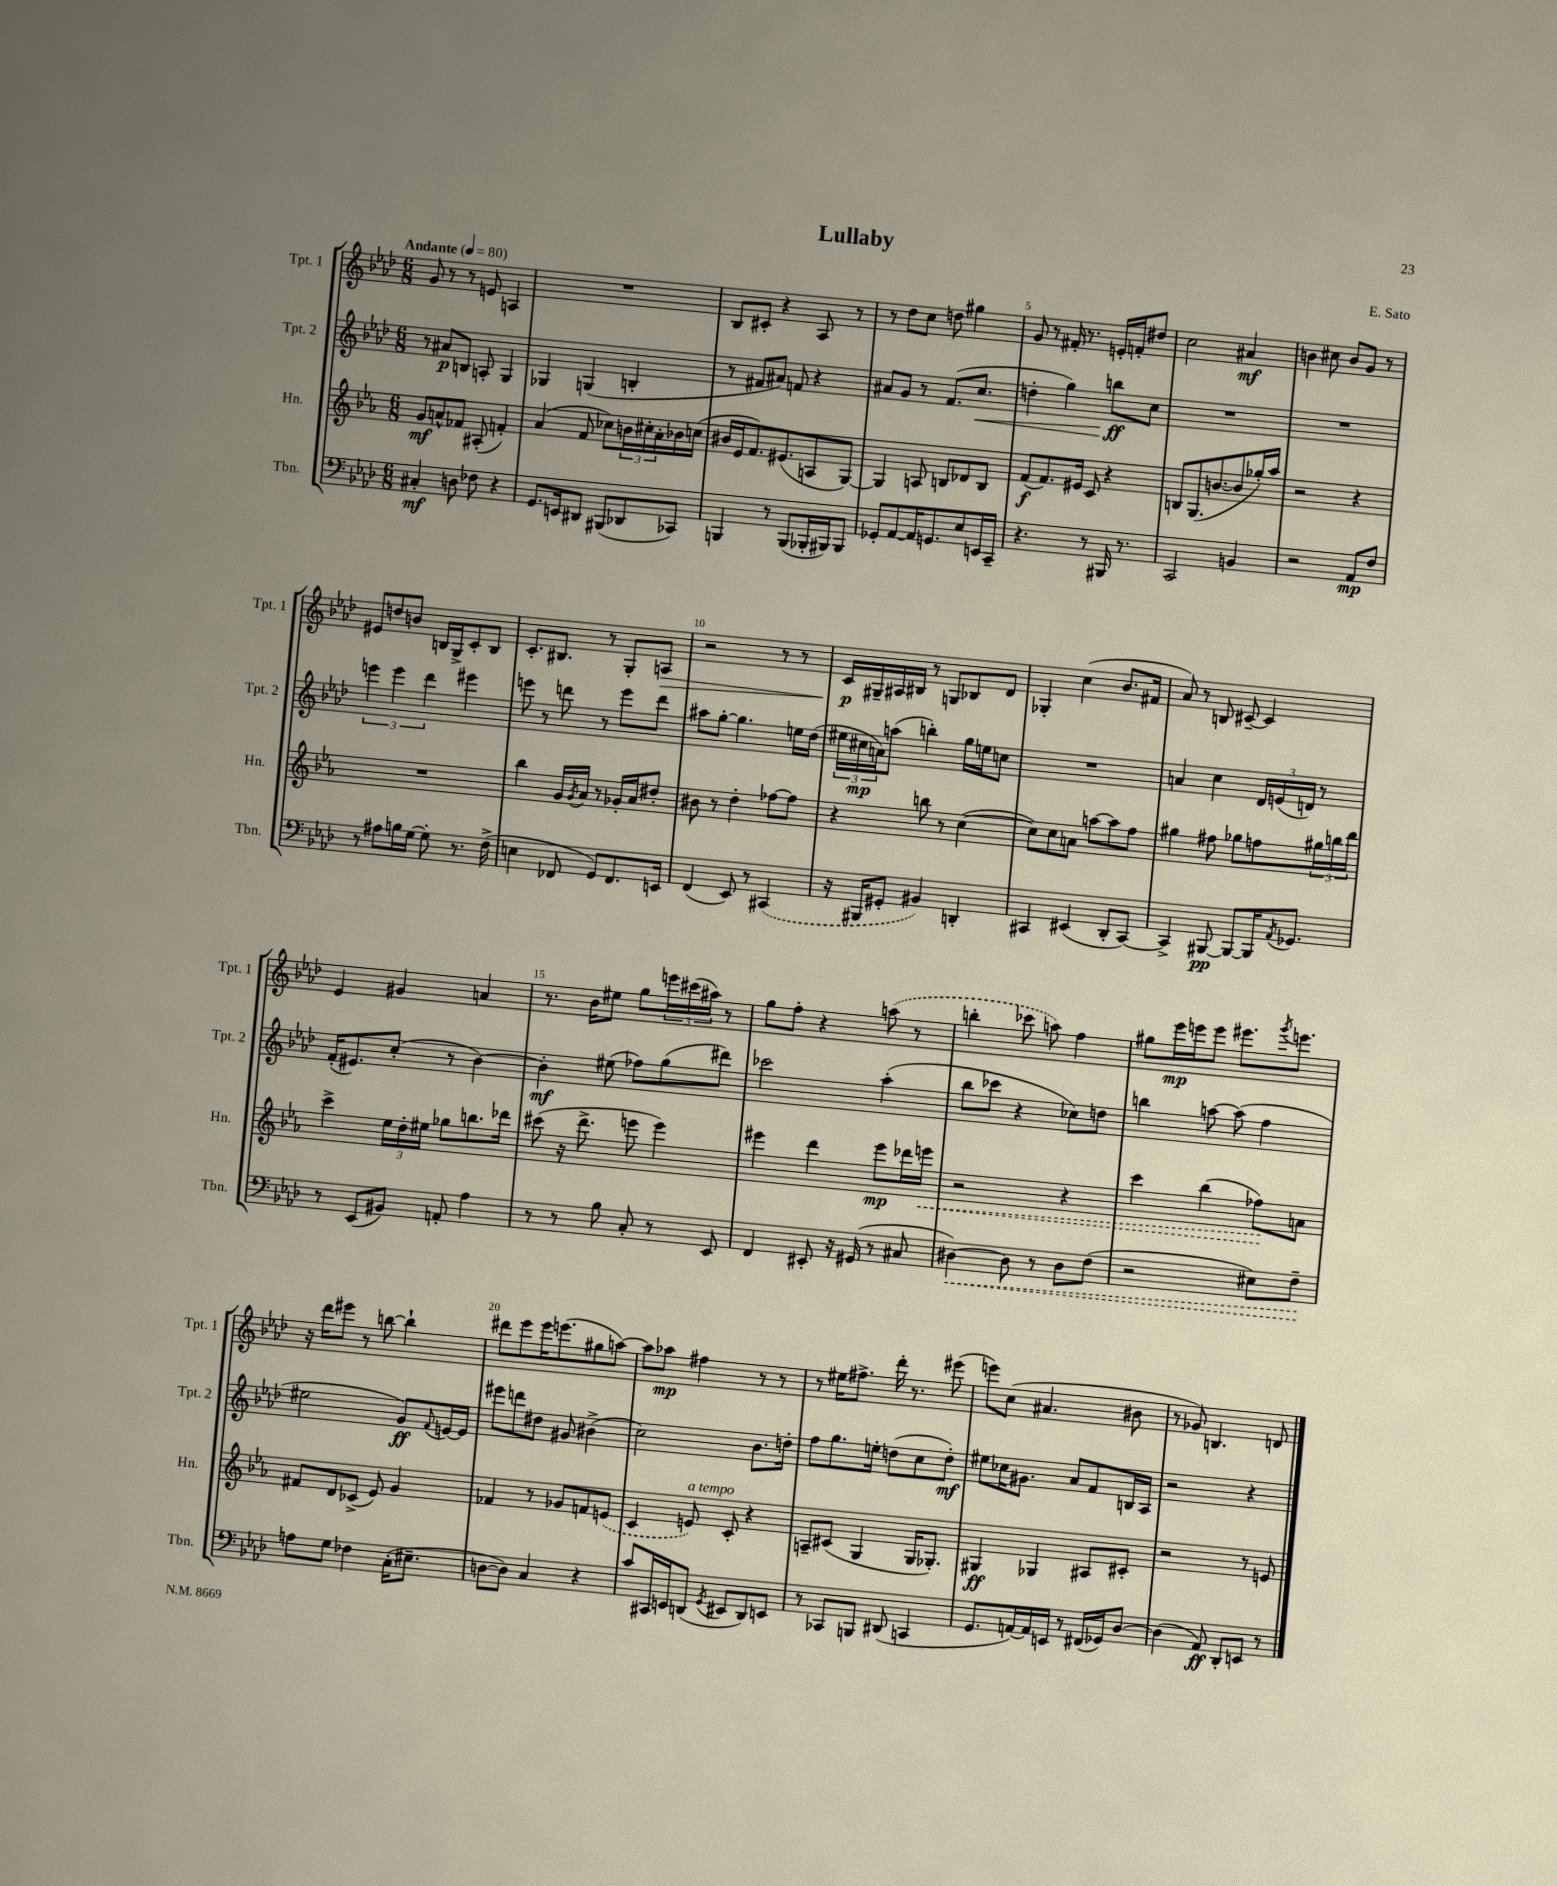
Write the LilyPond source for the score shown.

\header { title = "Lullaby" composer = "E. Sato" }
<<
\new StaffGroup <<
\new Staff = "s0" \with { instrumentName = "Tpt. 1" shortInstrumentName = "Tpt. 1" } {
    \clef treble \key aes \major \numericTimeSignature \time 6/8 \tempo "Andante" 4 = 80
    g'8 r8 r8 e'8 a4 |
    R2. |
    bes8 cis'8-. r4 aes8 r8 |
    r8 des''8 c''8 d''8 gis''4 |
    g'8 r8 fis'16-. r8. e'16-. f'16-. dis''8 |
    c''2 ais'4\mf |
    b'4 cis''8 b'8 g'8 r8 |
    eis'8 d''8 b'8 b16 g16-> c'8-. b8 |
    c'8.-. bis8. r8 g8-. a8\> |
    r2 r8 r8 |
    c'16\p\! gis16-- ais16 bis16 r8 g8 bes8 des'8 |
    ges4-. c''4( bes'8. fis'16 |
    aes'8) r8 b8 cis'8~-- cis'4 |
    ees'4 gis'4 a'4 |
    r8. bes'16 eis''8 g''8 \tuplet 3/2 { e'''16 cis'''16( ais''16) } r8 |
    g''8 f''8-. r4 \once \slurDashed a''8( r8 |
    b''4-. ces'''8 a''8) f''4 |
    gis''8 ees'''16\mp e'''16 e'''8 eis'''8. \acciaccatura { g'''8 } e'''8. |
    r16 des'''16 eis'''8 r8 b''8~ b''4-! |
    dis'''8 ees'''8 ees'''16 e'''8.( gis''8 a''8~) |
    a''8 aes''8\mp fis''4 r8 r8 |
    r8 eis''16 fis''8.-> des'''16-. r8. eis'''8( |
    e'''8) c''8( ais'4. bis'8 |
    r8 ges'8) b4. d'8 \bar "|." |
}
\new Staff = "s1" \with { instrumentName = "Tpt. 2" shortInstrumentName = "Tpt. 2" } {
    \clef treble \key aes \major \numericTimeSignature \time 6/8
    r8 ais'8\p b8 a8-. g4 |
    ges4 g4( b4-. |
    r8 fis'8 ais'8) f'8 r4 |
    ais'8 g'8 r8 f'8.( c''8.\< |
    d''4-. g''4) b''8\ff\! c''8 |
    R2. |
    R2. |
    \tuplet 3/2 { e'''4 e'''4 des'''4 } eis'''4 |
    e'''8 r8 d'''8 r8 e'''8 d'''8 |
    ais''8 g''8~-. g''4. e''16 des''16( |
    \tuplet 3/2 { eis''16 cis''16\mp a'16) } a''8( b''4-.) g''16 e''16 c''8 |
    R2. |
    a'4 c''4 \tuplet 3/2 { des'16 e'16( d'16) } r8 |
    f'16-.( eis'8.) c''8-.( r8 bes'4~) |
    bes'4-.\mf eis''8( fes''8) g''8( dis'''8) |
    ces'''2 aes''4-.( |
    bes''8 ces'''8 r4 ces''8) d''8 |
    b''4 a''8~ a''8( f''4 |
    eis''2 g'8\ff) \appoggiatura { f'8 } e'16~ e'16 |
    eis'''8 d'''8 dis''8 gis'8 bis'4->( |
    c''2) bes'8. d''16-. |
    f''8 g''8. e''16-. d''8( c''8 d''8-.\mf) |
    eis''8 ces''16 gis'8. aes'8 f'8 b16 aes16 |
    r2 r4 \bar "|." |
}
\new Staff = "s2" \with { instrumentName = "Hn." shortInstrumentName = "Hn." } {
    \clef treble \key ees \major \numericTimeSignature \time 6/8
    g'8\mf a'8-^ fes'8 ais8-.( f'4-.) |
    aes'4( f'8 ces''8) \tuplet 3/2 { b'16 cis''16-. aes'16-. } bes'16 c''16( |
    bis'16 ees'16 f'8.) eis'8.( a8 g8~) |
    g4 a8 b8 des'8 b8 |
    f'8\f( f'8.) eis'16 c'8 r4 |
    b8 g8.( b'8.~ b'8 ges''16-.) aes''16 |
    r2 r4 |
    R2. |
    bes''4 g'16 \acciaccatura { g'8 } aes'16 r8 ges'16-. aes'16 dis''8-. |
    bis'8 r8 d''4-. fes''8~ fes''8 |
    r4 b''8 r8 c''4~( |
    c''8) c''8 a'8 a''8~ a''8 f''8 |
    gis''4 fis''8 ges''8 f''8 \tuplet 3/2 { gis''16 b''16 d'''16 } |
    c'''4-> \tuplet 3/2 { ees''16 d''16-. eis''16 } ges''8 b''8. des'''16 |
    cis'''8( r16 d'''8.-> e'''8 e'''4) |
    eis'''4 d'''4 eis'''8\mp des'''16 \once \override Hairpin.style = #'dashed-line e'''16\< |
    r2 r4 |
    c'''4 bes''4( fes''8\!) a'8 |
    fis'8 d'8 ces'8->( ees'8) g'4 |
    fes'4 r8 ges'8 f'8 \once \slurDashed e'8( |
    c'4 e'8^\markup { \italic "a tempo" }) c'8-. r4 |
    a8-- cis'8( g4 g16 ges8.-.) |
    gis4\ff ges4 ais8 cis'8-. |
    r2 r8 e'8 \bar "|." |
}
\new Staff = "s3" \with { instrumentName = "Tbn." shortInstrumentName = "Tbn." } {
    \clef bass \key aes \major \numericTimeSignature \time 6/8
    cis4-.\mf d8 fes8 r4 |
    g,8. e,16 dis,8 bis,,8( des,8 ces,8) |
    b,,4 r8 b,,8( bes,,16-. bis,,16) bis,,8 |
    ges,8-. aes,8~ aes,16 g,8. ees8 e,16 c,16-- |
    r4. r8 bis,,16 r8. |
    c,2 b,4 |
    r2 aes,8\mp f8 |
    r8 ais8 b16 g16~ g8-. r8. f16->( |
    e4 fes,8 g,8) fes,8. e,16 |
    f,4( ees,8) r8 \once \slurDashed cis,4( |
    r16 bis,,16 gis,8-. bis,4) d,4-. |
    cis,4 eis,4( des,8-. cis,8~) |
    cis,4-> bis,,8~\pp bis,,8~ bis,,16 \acciaccatura { aes,8 } ges,8. |
    r8 ees,8( bis,8) a,8-. aes4 |
    r8 r8 bes8 c8-. r8 ees,8 |
    f,4 eis,8-. r16 gis,16( r8 cis8 |
    \once \override Hairpin.style = #'dashed-line dis4~\<) dis8 r8 dis8 f8( |
    r2 eis8) f8--\! |
    a8 g8 fes4 c16-.( eis8.-- |
    d8~ d8) c4 r4 |
    c'8 cis,16 e,16 d,8( \acciaccatura { g,8 } eis,8 d,8) e,8 |
    r8 ces,8 b,,8 dis,8( c,4 |
    g,8. a,16~) a,16 e,16 r8 fis,16( ges,16) des8~ |
    des4( aes,8\ff) des,8-. e,8 r8 \bar "|." |
}
>>
>>
\layout { \context { \Score \override BarNumber.break-visibility = ##(#f #t #t) barNumberVisibility = #(every-nth-bar-number-visible 5) } }
